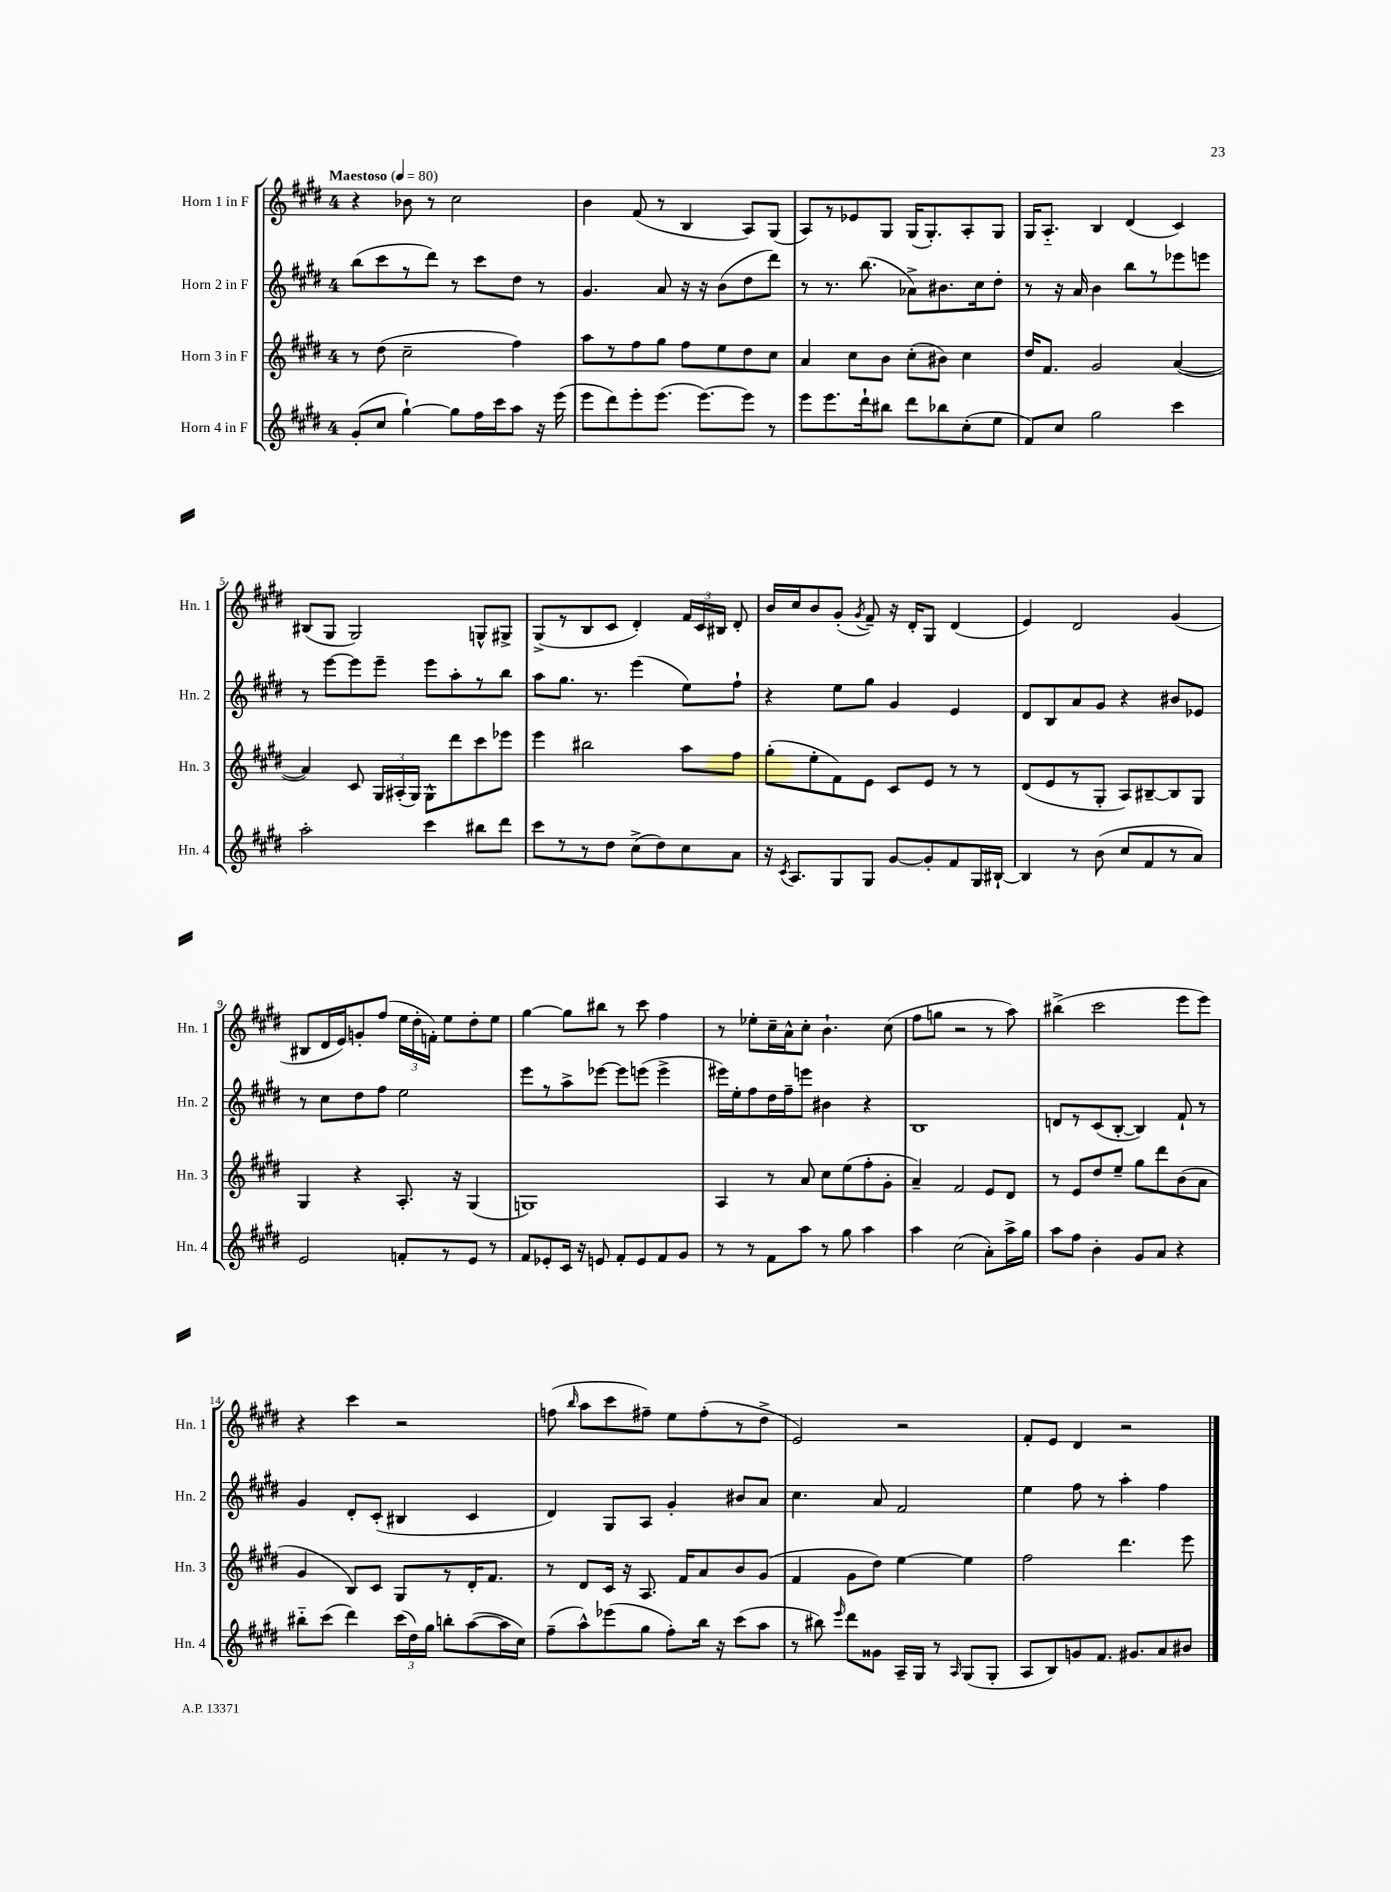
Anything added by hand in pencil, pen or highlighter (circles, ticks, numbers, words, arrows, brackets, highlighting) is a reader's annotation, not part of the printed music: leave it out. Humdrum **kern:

**kern	**kern	**kern	**kern
*staff4	*staff3	*staff2	*staff1
*clefG2	*clefG2	*clefG2	*clefG2
*k[f#c#g#d#]	*k[f#c#g#d#]	*k[f#c#g#d#]	*k[f#c#g#d#]
*M4/4	*M4/4	*M4/4	*M4/4
*MM80	*MM80	*MM80	*MM80
(8g#'	8r	(8bb	4r
8cc#	(8dd#	8ccc#	.
[4gg#`)	2cc#~	8r	8b-
.	.	8ddd#)	8r
8gg#]	.	8r	2cc#
16ff#	.	8ccc#	.
16ccc#	.	.	.
8aa	4ff#)	8dd#	.
16r	.	8r	.
(16eee	.	.	.
=	=	=	=
8eee	8aa	4.g#	4b
8ddd#)	8r	.	.
8eee'	8ff#	.	(8f#
(8.eee	8gg#	8a	8r
.	8ff#	16r	4B
[8.eee)	.	16r	.
.	8ee	(8b	.
8eee]	8dd#	8dd#	8A)
8r	8cc#	8ddd#)	(8G#
=	=	=	=
8eee	4a	8r	8A)
8.eee	.	8.r	8r
.	8cc#	.	8e-
16ddd#`	.	(8.bb	.
8bb#	8b	.	8G#
8ddd#	(8cc#'	8a-^)	(16G#
.	.	.	8.G#')
8bb-	8b#)	8.b#	.
(8cc#'	4cc#	.	8A'
.	.	16cc#	.
8ee	.	8dd#'	8G#
=	=	=	=
8f#)	16dd#	8r	16G#
.	8.f#	.	8.A'~
8cc#	.	16r	.
.	.	16a	.
2gg#	2g#	4b	4B
.	.	8bb	(4d#
.	.	8r	.
4ccc#	([4a	8eee-	4c#)
.	.	8eee	.
=	=	=	=
2aa'	4a])	8r	(8B#
.	.	[8eee	8G#
.	8c#	8eee]	2G#)
.	24G#	8eee~	.
.	(24A#'	.	.
.	24G#)	.	.
4ccc#	8G#^^	8eee	.
.	8ddd#	8aa'	.
8bb#	8ccc#	8r	8G^^
8ddd#	8eee-	8bb	8G#^
=	=	=	=
8ccc#	4eee	8aa	(8G#^
8r	.	8.gg#	8r
8r	2bb#	.	8B
.	.	8.r	.
8dd#	.	.	8c#
(8cc#^	.	(4eee	4d#')
8dd#)	.	.	.
8cc#	8aa	8ee)	24f#
.	.	.	24c#
.	.	.	24B#
8a	8ff#	8ff#`	8d#'
=	=	=	=
16r	(8gg#'	4r	16b
8qc#	.	.	.
8.A	.	.	16cc#
.	8ee'	.	8b
8G#	8f#)	8ee	(8g#'
.	.	.	8qg#
8G#	8e	8gg#	8f#~)
[8g#	8c#	4g#	16r
.	.	.	16d#'
8g#']	8e	.	8G#
8f#	8r	4e	(4d#
16G#	8r	.	.
[16B#`	.	.	.
=	=	=	=
4B#]	(8d#	8d#	4e)
.	8e	8B	.
8r	8r	8a	2d#
(8b	8G#'	8g#	.
8cc#	8A)	4r	.
8f#	[8B#~	.	.
8r	8B#]	8b#	(4g#
8a)	8G#	8e-	.
=	=	=	=
2e	4G#	8r	8B#
.	.	8cc#	16d#
.	.	.	16e)
.	4r	8dd#	8g'
.	.	8ff#	(8ff#
8f'	8.A'	2ee	24ee
.	.	.	24dd#'
.	.	.	24f')
8r	.	.	8ee
.	16r	.	.
8e	(4G#	.	8dd#'
8r	.	.	8ee
=	=	=	=
8f#	1G)	8eee	[4gg#
8e-'	.	8r	.
16c#	.	8aa^	8gg#]
16r	.	.	.
8e	.	[8eee-	8bb#
8f#'	.	8eee-]	8r
8e	.	(8eee	8ccc#
8f#	.	4eee^	4ff#
8g#	.	.	.
=	=	=	=
8r	4A	16eee#)	8r
.	.	16ee'	.
8r	.	8ff#	8ee-'
8f#	8r	16dd#	16cc#~
.	.	16ff#~	16a^^
8aa	8a	8eee	8cc#'
8r	8cc#	4b#	4.b`
8gg#	(8ee	.	.
4aa	8ff#'	4r	.
.	8g#'	.	(8cc#
=	=	=	=
4aa	4a~)	1B	8ff#
.	.	.	8gg
(2cc#	2f#	.	2r
8a')	8e	.	8r
16aa^	8d#	.	8aa)
16gg#	.	.	.
=	=	=	=
8aa	8r	8d	(4bb#^
8ff#	8e	8r	.
4b'	8dd#	(8c#	2ccc#
.	8ee~	[8B'	.
8g#	8gg#	4B])	.
8a	8ddd#	.	.
4r	(8b	8f#`	8eee
.	8a	8r	8eee)
=	=	=	=
8bb#'~	4g#	4g#	4r
(8ccc#	.	.	.
4ddd#)	8B)	8d#'	4ccc#
.	8c#	(8c#'	.
(24ccc#	8G#	4B#	2r
24dd#)	.	.	.
24gg#	.	.	.
8bb'	8r	.	.
([8aa	16d#'	4c#	.
.	8.f#	.	.
16aa]	.	.	.
16cc#)	.	.	.
=	=	=	=
(8ff#~	8r	4d#)	(8ff
.	.	.	16qqbb
8aa^^)	8d#	.	8aa
(8eee-	16c#	8G#	8ccc#
.	16r	.	.
8gg#	8.A	8A	8ff#~)
8ff#')	.	4g#'	8ee
.	16f#	.	.
16bb	8a	.	(8ff#'
16r	.	.	.
(8ccc#	8b	8b#	8r
8aa	(8g#	8a	8dd#^
=	=	=	=
8r	4f#	4.cc#	2e)
8bb#)	.	.	.
16qqeee	.	.	.
8ddd#	8g#	.	.
8g##	8dd#)	8a	.
16A~	[4ee	2f#	2r
16G#	.	.	.
8r	.	.	.
16qqA	.	.	.
(8G#	4ee]	.	.
8G#'	.	.	.
=	=	=	=
8A	2ff#	4ee	8f#'
8B)	.	.	8e
8g	.	8ff#	4d#
8.f#	.	8r	.
.	4.ddd#	4aa'	2r
8.g#	.	.	.
8a	.	4ff#	.
8b#	8eee	.	.
==	==	==	==
*-	*-	*-	*-
